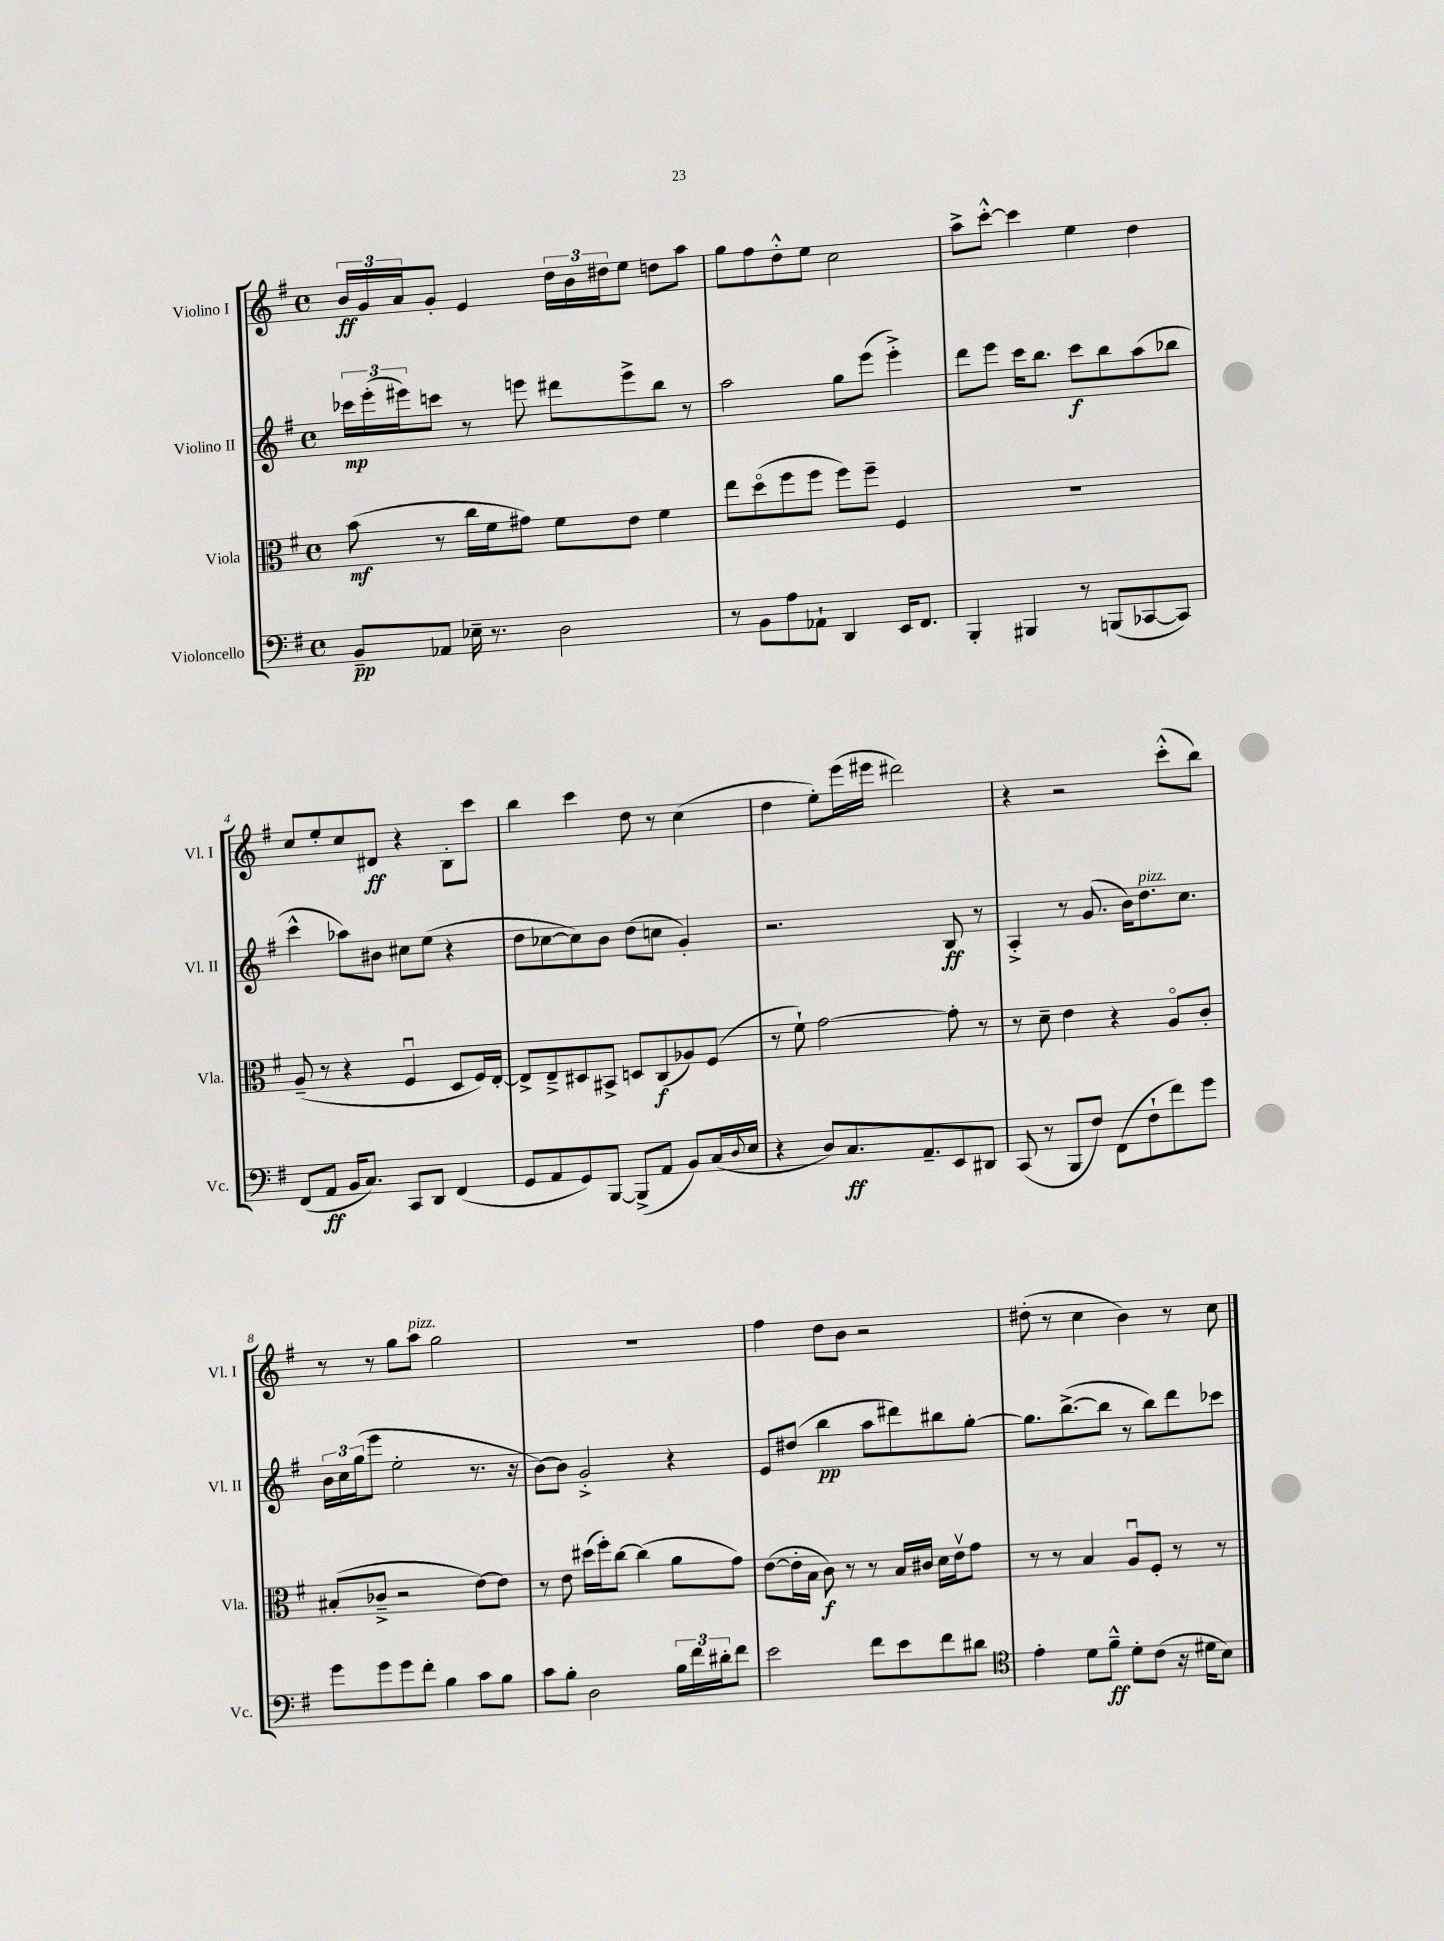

**kern	**kern	**kern	**kern
*staff4	*staff3	*staff2	*staff1
*clefF4	*clefC3	*clefG2	*clefG2
*k[f#]	*k[f#]	*k[f#]	*k[f#]
*M4/4	*M4/4	*M4/4	*M4/4
*met(c)	*met(c)	*met(c)	*met(c)
8BB~/L	(8b\	24ccc-\LL	24b/LL
.	.	(24eee'\	24g/
.	.	24eee#\J)	24a/J
8AA-/J	8r	8ccc\J	8g'/J
16E-~\	16cc\LL	8r	4e/
8.r	16f#\J	.	.
.	8g#\J)	8eee\	.
2D\	8f#\L	8ddd#\L	24dd\LL
.	.	.	24b\
.	.	.	24dd#\J
.	8e\J	8eee^\	8ee\J
.	4f#\	8bb\J	8dd\L
.	.	8r	8aa\J
=	=	=	=
8r	8ee\L	2aa\	8gg\L
8BB\L	(8ddo\	.	8ff#\
8A\	8ff#\	.	8dd'^^\
8AA-`\J	8ff#\J	.	8ee\J
4DD/	8ff#\L)	8gg\L	2cc\
.	8ff#~\J	(8eee\J	.
16EE/LK	4F#/	4eee'^\)	.
8.FF#/J	.	.	.
=	=	=	=
4BBB'/	1r	8ddd\L	8aa^\L
.	.	8eee\J	[8ccc'^^\J
4BBB#/	.	16ccc\LK	4ccc\]
.	.	8.bb\J	.
8r	.	8ccc\L	4ee\
(8BBB/L	.	8bb\	.
[8CC-/	.	(8aa\	4dd\
8CC-/]J)	.	8bb-\J	.
=	=	=	=
(8FF#/L	(8A~/	4ccc^^\	8cc/L
8AA/J	8r	.	8ee'/
16BB/LK	4r	8aa-\L)	8cc/
8.C/J)	.	.	.
.	.	8b#\J	8d#/J
8CC/L	4F#u/	8cc#\L	4r
8DD/J	.	(8ee\J	.
(4FF#/	8D/L	4r	8B'\L
.	16F#/L)	.	8ccc\J
.	[16E'/JJ	.	.
=	=	=	=
8GG/L	8E^/]L	8dd\L	4bb\
8AA/	8E~^/	[8cc-\	.
8GG/)	8D#/	8cc-\])	4ccc\
[8BBB/J	8BB#^/J	8b\J	.
(8BBB^/]L	8D/L	(8dd\L	8dd\
8AA/J	(8C/	8cc\J	8r
8BB/L)	8A-/)	4g'/)	(4cc\
(16C/L	(8F#/J	.	.
8qqD/	.	.	.
16E/JJ	.	.	.
=	=	=	=
4r	8r	2.r	4dd\
.	8f#`\)	.	.
8D/L)	[2g\	.	8ee'\L)
8.C/	.	.	(16eee\L
.	.	.	16eee#\JJ
.	.	.	2ddd#\)
8.AA~/	.	.	.
8EE/	8g'\]	8B/	.
8DD#/J	8r	8r	.
=	=	=	=
(8CC/	8r	4A'^/	4r
8r	8d~\	.	.
8BBB/L	4e\	8r	2r
8F#/J)	.	(8.g/	.
(8FF#\L	4r	.	.
.	.	16b\LK)	.
8F#`\	.	8.dd\	.
8f#\)	8Ao/L	.	(8ccc'^^\L
.	.	8.cc\J	.
8g\J	8c'/J	.	8bb\J)
=	=	=	=
8g\L	(8B#'/L	24b\LL	8r
.	.	24cc\	.
.	.	(24gg\J	.
8g\	8c-~^/J	8eee\J	8r
8g\	2r	2ee'\	8gg\L
8f#'\J	.	.	8aa\J
4B\	.	.	2gg\
8c\L	[8e\L)	8.r	.
8B\J	8e\]J	.	.
.	.	16r	.
=	=	=	=
8c\L	8r	[8b\L)	1r
8B'\J	8e\	8b\]J	.
2D\	(16dd#\LL	2g'^/	.
.	16ff#'\J)	.	.
.	[8cc\J	.	.
.	(4cc\]	.	.
24B\LL	8a\L	4r	.
24f#\	.	.	.
24d#'\J	.	.	.
8f#\J	8g\J)	.	.
=	=	=	=
2e\	([8e\L	8e/L	4ff#\
.	16e'\]L	(8dd#/J	.
.	16B\JJ	.	.
.	8c\)	4bb\	8dd\L
.	8r	.	8b\J
8f#\L	8r	8aa\L	2r
8e\	16B/LL	8ddd#\)	.
.	16c#/JJ	.	.
8f#\	16d\LL	8bb#\	.
.	16ev\J	.	.
8d#\J	8g\J	[8gg'\J	.
=	=	=	=
*clefC4	*	*	*
4e'\	8r	8.gg\]L	(8dd#'\
.	8r	.	8r
.	.	([8.bb^\	.
8d\L	4B/	.	4cc\
8f#~^^\J	.	8bb\]J	.
8d'\L	8Au/L	8r	4b\)
(8c\J	8F#'/J	8bb\L)	.
16r	8r	8ddd\	8r
16d#\LK	.	.	.
8B\J)	8r	8ccc-\J	8cc\
==	==	==	==
*-	*-	*-	*-
